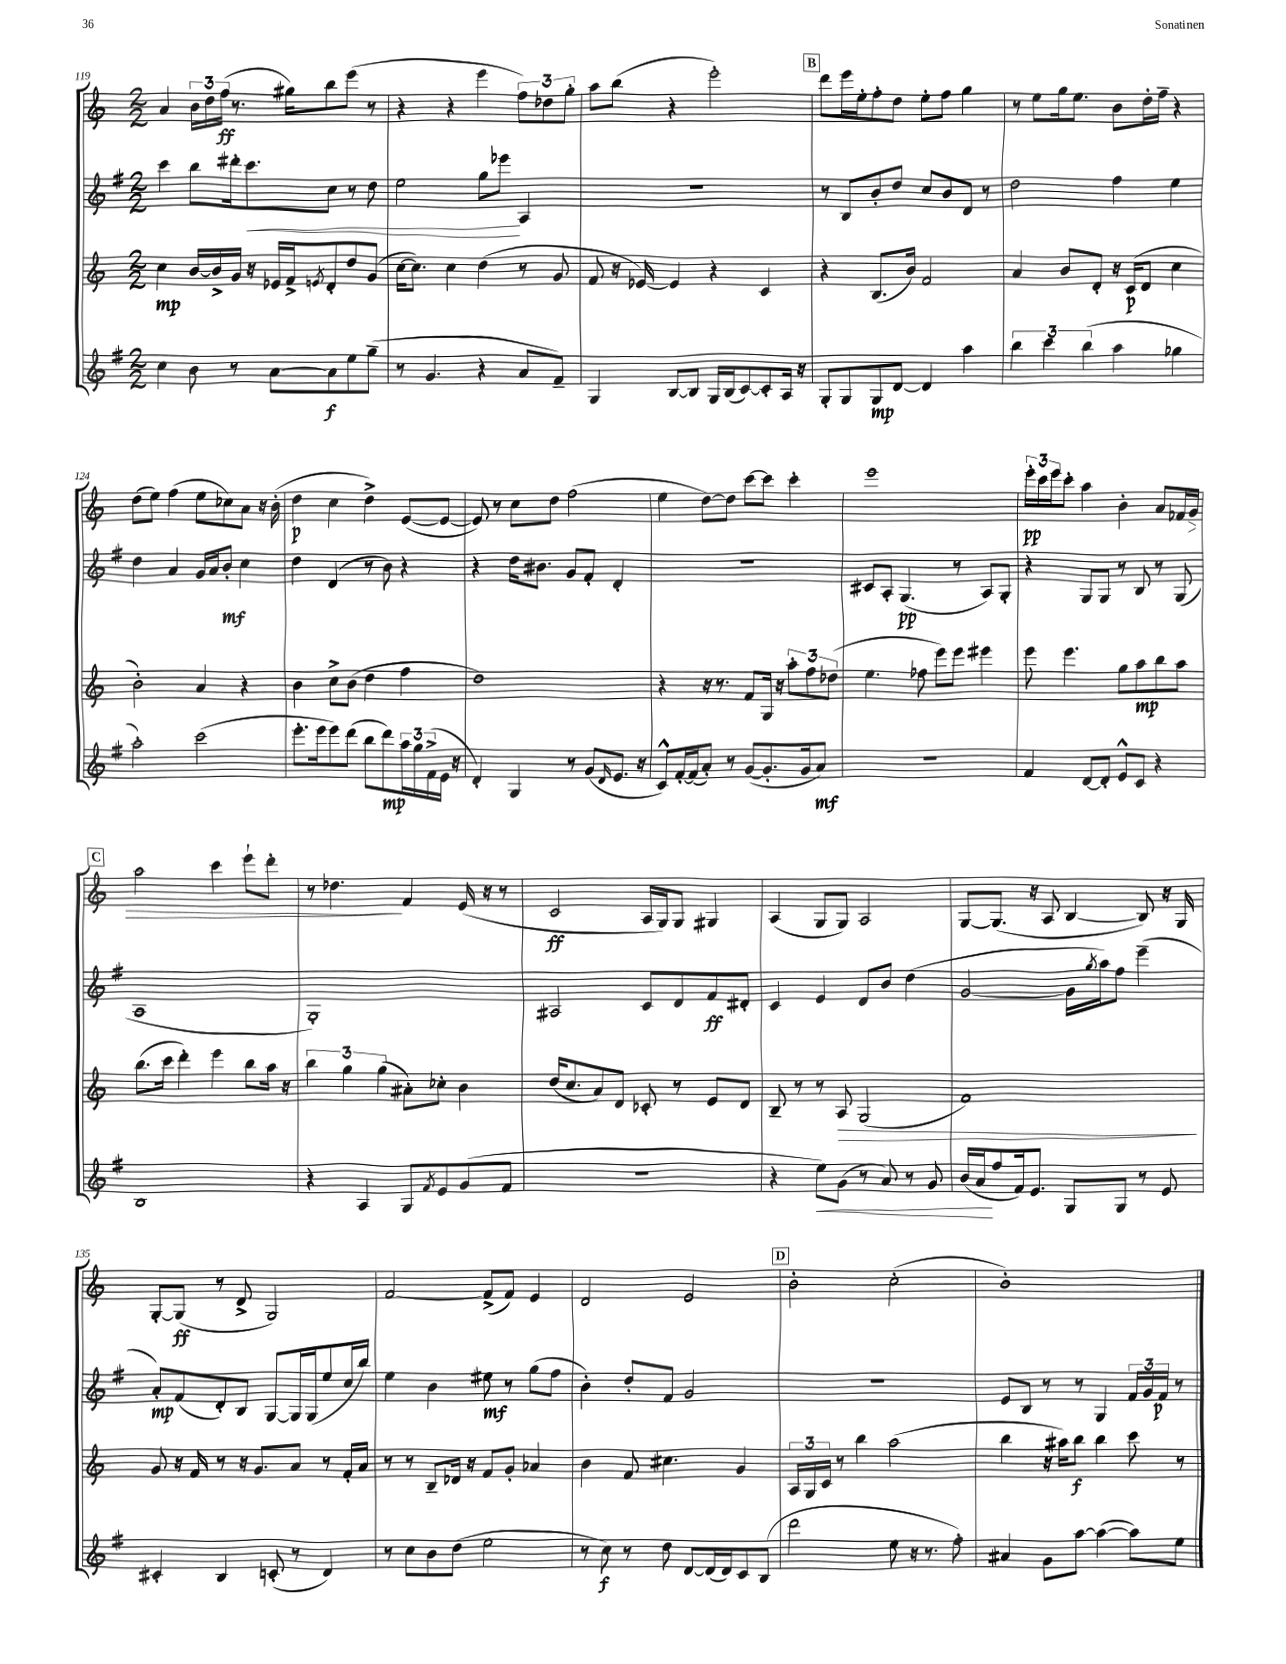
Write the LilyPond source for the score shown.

<<
\new StaffGroup <<
\new Staff = "s0" {
    \clef treble \key c \major \numericTimeSignature \time 2/2
    a'4 \tuplet 3/2 { b'16 d''16 f''16\ff( } r8. gis''16) b''8 e'''8( r8 |
    r4 r4 e'''4 \tuplet 3/2 { f''8) des''8 g''8-. } |
    a''8 b''8( r4 e'''2-.) |
    \mark \markup { \box "B" } d'''8 e'''16 e''16-. f''8-. d''8 e''8-. f''8 g''4 |
    r8 e''8 g''16 e''8. b'8 d''16-. f''16-- r4 |
    d''8( e''8) f''4( e''8 ces''8) a'8 r16 b'16-.( |
    d''4\p c''4 d''4->) e'8~( e'8~ |
    e'8) r8 c''8 d''8 f''2( |
    e''4 d''8~) d''8 c'''8~ c'''8 c'''4-. |
    e'''1 |
    \tuplet 3/2 { e'''16-.\pp c'''16 e'''16 } c'''8-. a''4 b'4-. a'8 fes'16 g'16\> |
    \mark \markup { \box "C" } a''2 c'''4 e'''8-! d'''8-. |
    r8 des''4.\! f'4 e'16( r16 r8 |
    c'2\ff a16 g16) g8 gis4 |
    a4( g8 g8) a2 |
    g8~ g8.( r16 a8 b4~ b8) r16 g16 |
    g8~-. g8\ff( r8 d'8-> g2) |
    f'2~ f'8->( f'8) e'4 |
    d'2 e'2 |
    \mark \markup { \box "D" } b'2-. c''2-.( |
    b'1-.) \bar "|." |
}
\new Staff = "s1" {
    \clef treble \key g \major \numericTimeSignature \time 2/2
    c'''4 b''8 dis'''16-. c'''8.\< c''8 r8 d''8 |
    e''2 g''8 ees'''8\! a4 |
    R1 |
    \mark \markup { \box "B" } r8 b8 b'8-. d''8 c''8 b'8 d'8 r8 |
    d''2 fis''4 e''4 |
    d''4 a'4 g'16 a'16 b'8-.\mf c''4 |
    d''4 d'4( r8 b'8) r4 |
    r4 d''16 bis'8. g'8 fis'8-. d'4-. |
    R1 |
    cis'8 a8-. g4.\pp( r8 a8) g8-. |
    r4 g8 g8 r8 b8 r8 g8( |
    \mark \markup { \box "C" } a1 |
    g1-.) |
    ais2 c'8 d'8 fis'8\ff dis'8-. |
    c'4 e'4 d'8 b'8 d''4( |
    g'2~ g'16 \acciaccatura { g''8 } a''16) fis''8 e'''4--( |
    a'8-.\mp) fis'8( d'8-.) b8 g8~ g16 g16( e''8 c''16 b''16) |
    e''4 b'4 eis''8\mf r8 g''8( fis''8 |
    b'4-.) d''8-. fis'8 g'2 |
    \mark \markup { \box "D" } r1 |
    e'8 b8 r8 r8 g4 \tuplet 3/2 { fis'16 g'16 fis'16\p } r8 \bar "|." |
}
\new Staff = "s2" {
    \clef treble \key c \major \numericTimeSignature \time 2/2
    c''4\mp b'16~ b'16-> g'16 r16 ees'16 f'16-> \acciaccatura { e'8 } d'8-. d''8 g'8( |
    c''16~ c''8.) c''4 d''4( r8 g'8 |
    f'8 r16 ees'16~) ees'4 r4 c'4 |
    \mark \markup { \box "B" } r4 b8.( b'16) f'2 |
    a'4 b'8 d'8-. r16 c'16\p( d'8 c''4 |
    b'2-.) a'4 r4 |
    b'4 c''8-> b'8( d''4 f''4 |
    d''1) |
    r4 r16 r8. f'8 g16 r16 \tuplet 3/2 { a''8-. f''8 des''8( } |
    e''4. fes''8 e'''8) e'''8 eis'''4 |
    e'''8 e'''4. g''8 a''8\mp b''8 a''8 |
    \mark \markup { \box "C" } b''8.( c'''16 d'''4-.) e'''4 b''8 a''16 r16 |
    \tuplet 3/2 { b''4 g''4 g''4( } ais'8-.) ces''8-. b'4 |
    d''16( c''8. a'8) d'8 ces'8-. r8 e'8 d'8 |
    b8-- r8 r8 a8\> g2( |
    f'1\!) |
    g'8 r16 f'16 r8 r16 g'8. a'8 r8 f'16-. a'16 |
    r8 r8 b8-- des'16 r16 f'8 g'8-. aes'4 |
    b'4 f'8 cis''4. g'4 |
    \mark \markup { \box "D" } \tuplet 3/2 { a16 g16 c'16 } r8 b''4 a''2( |
    b''4 r16 ais''16) b''8\f b''4 c'''8 r8 \bar "|." |
}
\new Staff = "s3" {
    \clef treble \key g \major \numericTimeSignature \time 2/2
    c''4 b'8 r8 a'8~ a'8\f e''8 g''8--( |
    r8 g'4. r4 a'8 fis'8--) |
    g4 b8~ b8 g16 b16( c'8~) c'8-. a16 r16 |
    \mark \markup { \box "B" } g8-. g8 g8\mp d'8~ d'4 a''4 |
    \tuplet 3/2 { b''4 c'''4 b''4( } a''4 ges''4 |
    a''2-.) c'''2( |
    e'''8.-. e'''16 e'''8) d'''8( b''8 d'''8\mp) \tuplet 3/2 { a''16 g''16 fis'16->( } e'16 r16 |
    d'4-.) g4 r8 g'8( \grace { d'16 } e'8. r16 |
    c'8-^) fis'16~-. fis'16( a'8-.) r8 g'8~( g'8.-. g'16 a'8\mf) |
    R1 |
    fis'4 d'8~ d'8-. e'8-^ c'8 r4 |
    \mark \markup { \box "C" } b1 |
    r4 a4 g8 \acciaccatura { fis'8 } e'8 g'8( fis'8 |
    R1 |
    r4 e''8\<) g'8( r8 a'8) r8 g'8 |
    b'16( a'16\! fis''8 fis'16) e'8. g8 g8 r8 e'8 |
    cis'4-. b4 c'8-.( r8 d'4) |
    r8 c''8 b'8 d''8( e''2 |
    r8 c''8\f) r8 d''8 d'8~ d'16( d'16) c'8 b8( |
    \mark \markup { \box "D" } d'''2 e''8 r16 r8. fis''8-.) |
    ais'4 g'8 a''8~ a''4~( a''8) e''8 \bar "|." |
}
>>
>>
\layout { \context { \Score currentBarNumber = #119 } }
